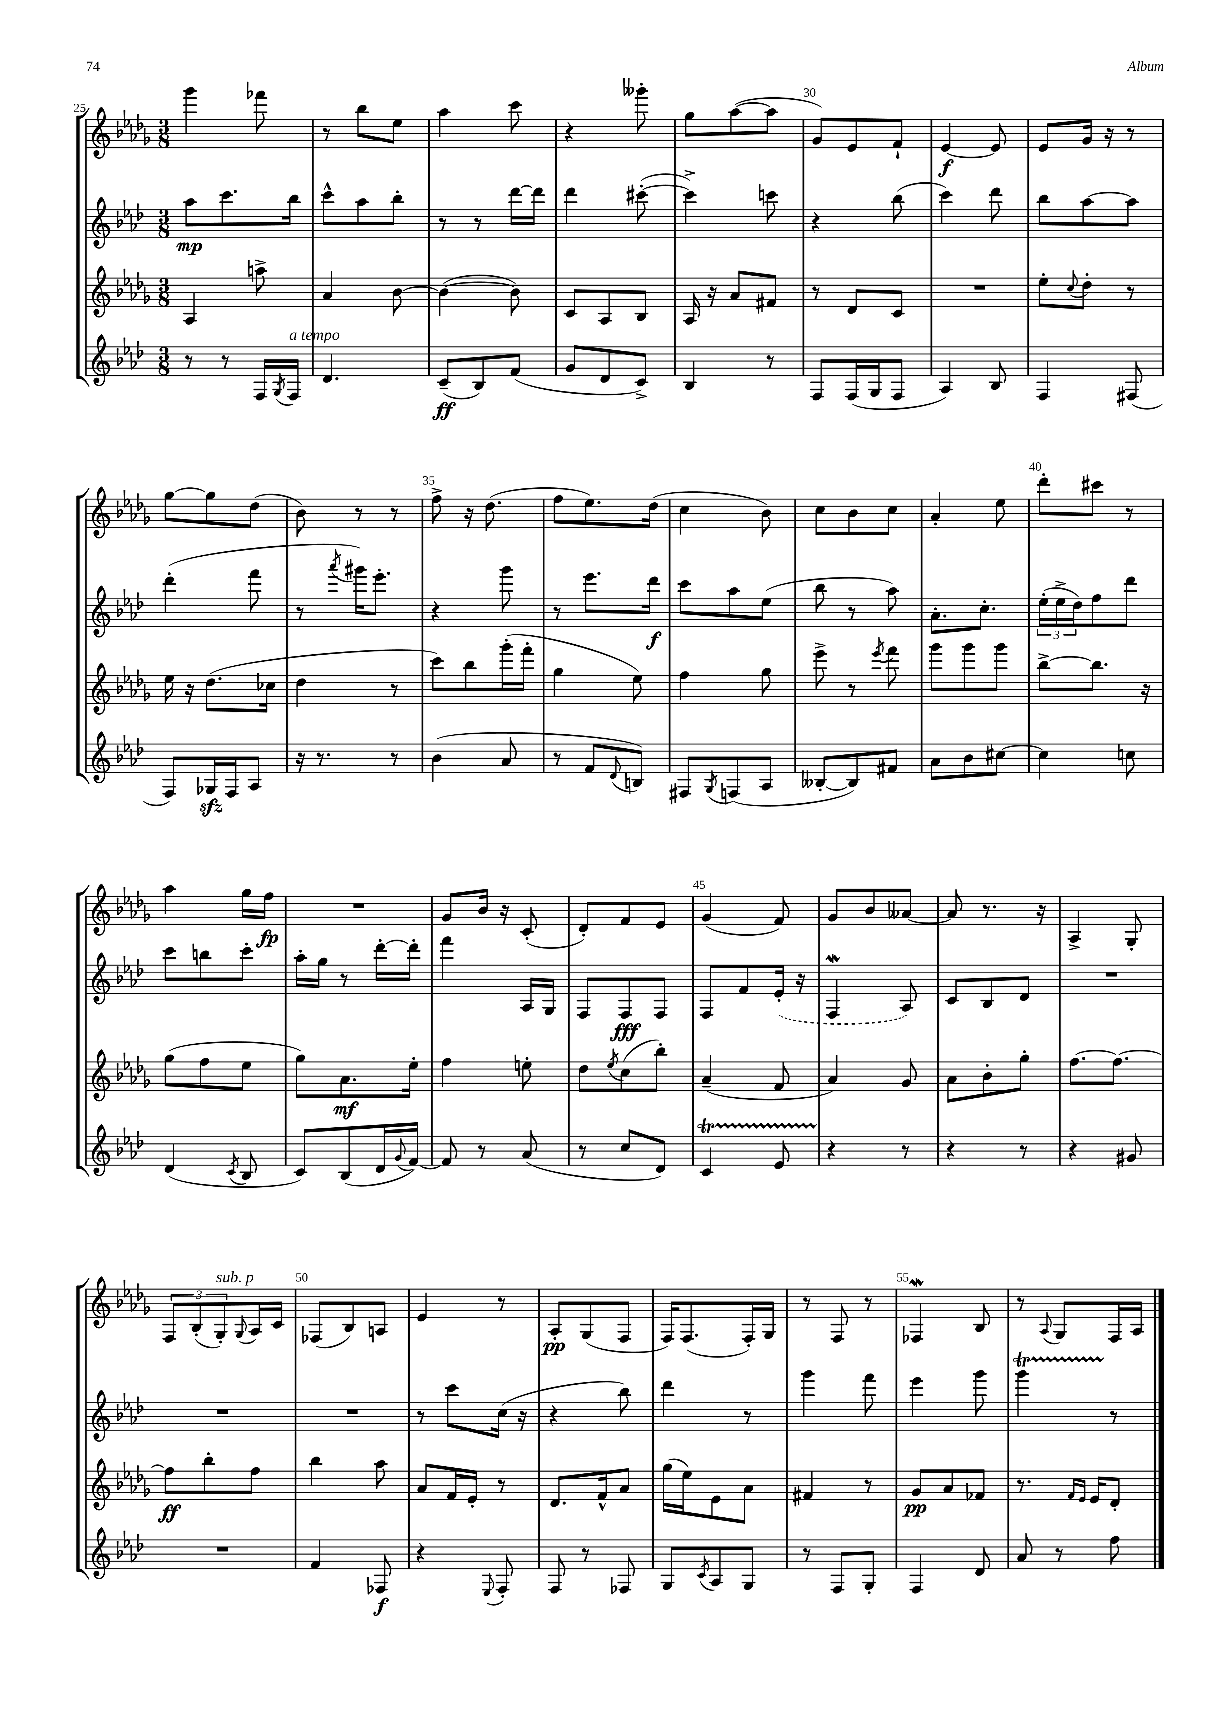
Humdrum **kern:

**kern	**kern	**kern	**kern
*staff4	*staff3	*staff2	*staff1
*clefG2	*clefG2	*clefG2	*clefG2
*k[b-e-a-d-]	*k[b-e-a-d-g-]	*k[b-e-a-d-]	*k[b-e-a-d-g-]
*M3/8	*M3/8	*M3/8	*M3/8
8r	4A-	8aa-	4ggg-
8r	.	8.ccc	.
16F	8aa^	.	8fff-
8qG	.	.	.
16F	.	16bb-	.
=	=	=	=
4.d-	4a-	8ccc^^	8r
.	.	8aa-	8bb-
.	[8b-	8bb-'	8ee-
=	=	=	=
(8c~	(4b-_	8r	4aa-
8B-)	.	8r	.
(8f	8b-])	[16ddd-	8ccc
.	.	16ddd-]	.
=	=	=	=
8g	8c	4ddd-	4r
8d-	8A-	.	.
8c^)	8B-	([8ccc#'	8ggg--'
=	=	=	=
4B-	16A-	4ccc#^])	8gg-
.	16r	.	.
.	8a-	.	([8aa-
8r	8f#	8ccc	8aa-]
=	=	=	=
8F	8r	4r	8g-)
(16F	8d-	.	8e-
16G	.	.	.
8F	8c	(8bb-	8f`
=	=	=	=
4A-)	4.r	4ccc)	[4e-
8B-	.	8ddd-	8e-]
=	=	=	=
4F	8ee-'	8bb-	8e-
.	8qqcc	.	.
.	8dd-'	[8aa-	16g-
.	.	.	16r
(8F#	8r	8aa-]	8r
=	=	=	=
8F)	16ee-	(4ddd-'	[8gg-
.	16r	.	.
16G-	(8.dd-	.	8gg-]
16F	.	.	.
8A-	.	8fff	(8dd-
.	16cc-	.	.
=	=	=	=
16r	4dd-	8r	8b-)
8.r	.	.	.
.	.	8qaaa-	.
.	.	16ggg#)	8r
.	.	8.eee-'	.
8r	8r	.	8r
=	=	=	=
(4b-	8ccc)	4r	8ff^
.	8bb-	.	16r
.	.	.	(8.dd-
8a-	(16ggg-'	8ggg	.
.	16fff'	.	.
=	=	=	=
8r	4gg-	8r	8ff
8f	.	8.eee-	8.ee-)
8qqd-	.	.	.
8B)	8ee-)	.	.
.	.	16ddd-	(16dd-
=	=	=	=
8F#	4ff	8ccc	4cc
8qG	.	.	.
(8F	.	8aa-	.
8A-	8gg-	(8ee-	8b-)
=	=	=	=
[8B--'	8eee-^	8bb-	8cc
8B--])	8r	8r	8b-
.	8qeee-	.	.
8f#	8fff	8aa-)	8cc
=	=	=	=
8a-	8ggg-	8.a-'	4a-'
8b-	8ggg-	.	.
.	.	8.cc'	.
[8cc#	8ggg-	.	8ee-
=	=	=	=
4cc#]	[8bb-^	(24ee-'	8ddd-'
.	.	24ee-^	.
.	.	24dd-)	.
.	8.bb-]	8ff	8ccc#
8cc	.	8ddd-	8r
.	16r	.	.
=	=	=	=
(4d-	(8gg-	8ccc	4aa-
.	8ff	8bb	.
8qc	.	.	.
8B-	8ee-	8ccc'	16gg-
.	.	.	16ff
=	=	=	=
8c)	8gg-)	16aa-'	4.r
.	.	16gg	.
(8B-	8.a-	8r	.
16d-	.	[16ddd-'	.
8qqg	.	.	.
[16f)	16ee-'	16ddd-']	.
=	=	=	=
8f]	4ff	4fff	8g-
8r	.	.	16b-
.	.	.	16r
(8a-	8ee'	16A-	(8c'
.	.	16G	.
=	=	=	=
8r	8dd-	8F	8d-')
.	8qee-	.	.
8cc	(8cc	8F	8f
8d-)	8bb-')	8F	8e-
=	=	=	=
4c	(4a-~	8F	(4g-
.	.	8f	.
8e-	8f	(16e-'	8f)
.	.	16r	.
=	=	=	=
4r	4a-)	4F	8g-
.	.	.	8b-
8r	8g-	8A-)	[8a--
=	=	=	=
4r	8a-	8c	8a--]
.	8b-'	8B-	8.r
8r	8gg-'	8d-	.
.	.	.	16r
=	=	=	=
4r	[8.ff	4.r	4A-^
.	8.ff_	.	.
8g#	.	.	8G-'
=	=	=	=
4.r	8ff]	4.r	12F
.	.	.	(12B-'
.	8bb-'	.	.
.	.	.	12G-')
.	.	.	8qqG-
.	8ff	.	16A-
.	.	.	16c
=	=	=	=
4f	4bb-	4.r	(8F-
.	.	.	8B-)
8F-	8aa-	.	8A
=	=	=	=
4r	8a-	8r	4e-
.	16f	8ccc	.
.	16e-'	.	.
8qqE-	.	.	.
8F'	8r	(16cc	8r
.	.	16r	.
=	=	=	=
8F	8.d-	4r	8A-'
8r	.	.	(8G-
.	16f^^	.	.
8F-	8a-	8bb-)	8F
=	=	=	=
8G	(16gg-	4ddd-	16F)
.	16ee-)	.	(8.F
8qc	.	.	.
8A-	8e-	.	.
8G	8a-	8r	16F')
.	.	.	16G-
=	=	=	=
8r	4f#	4ggg	8r
8F	.	.	8F
8G'	8r	8fff	8r
=	=	=	=
4F	8g-	4eee-	4F-
.	8a-	.	.
8d-	8f-	8ggg	8B-
=	=	=	=
8a-	8.r	4ggg	8r
.	.	.	8qqA-
8r	.	.	8G-
.	16qqf	.	.
.	16qqe-	.	.
.	16e-	.	.
8ff	8d-'	8r	16F
.	.	.	16A-
==	==	==	==
*-	*-	*-	*-
